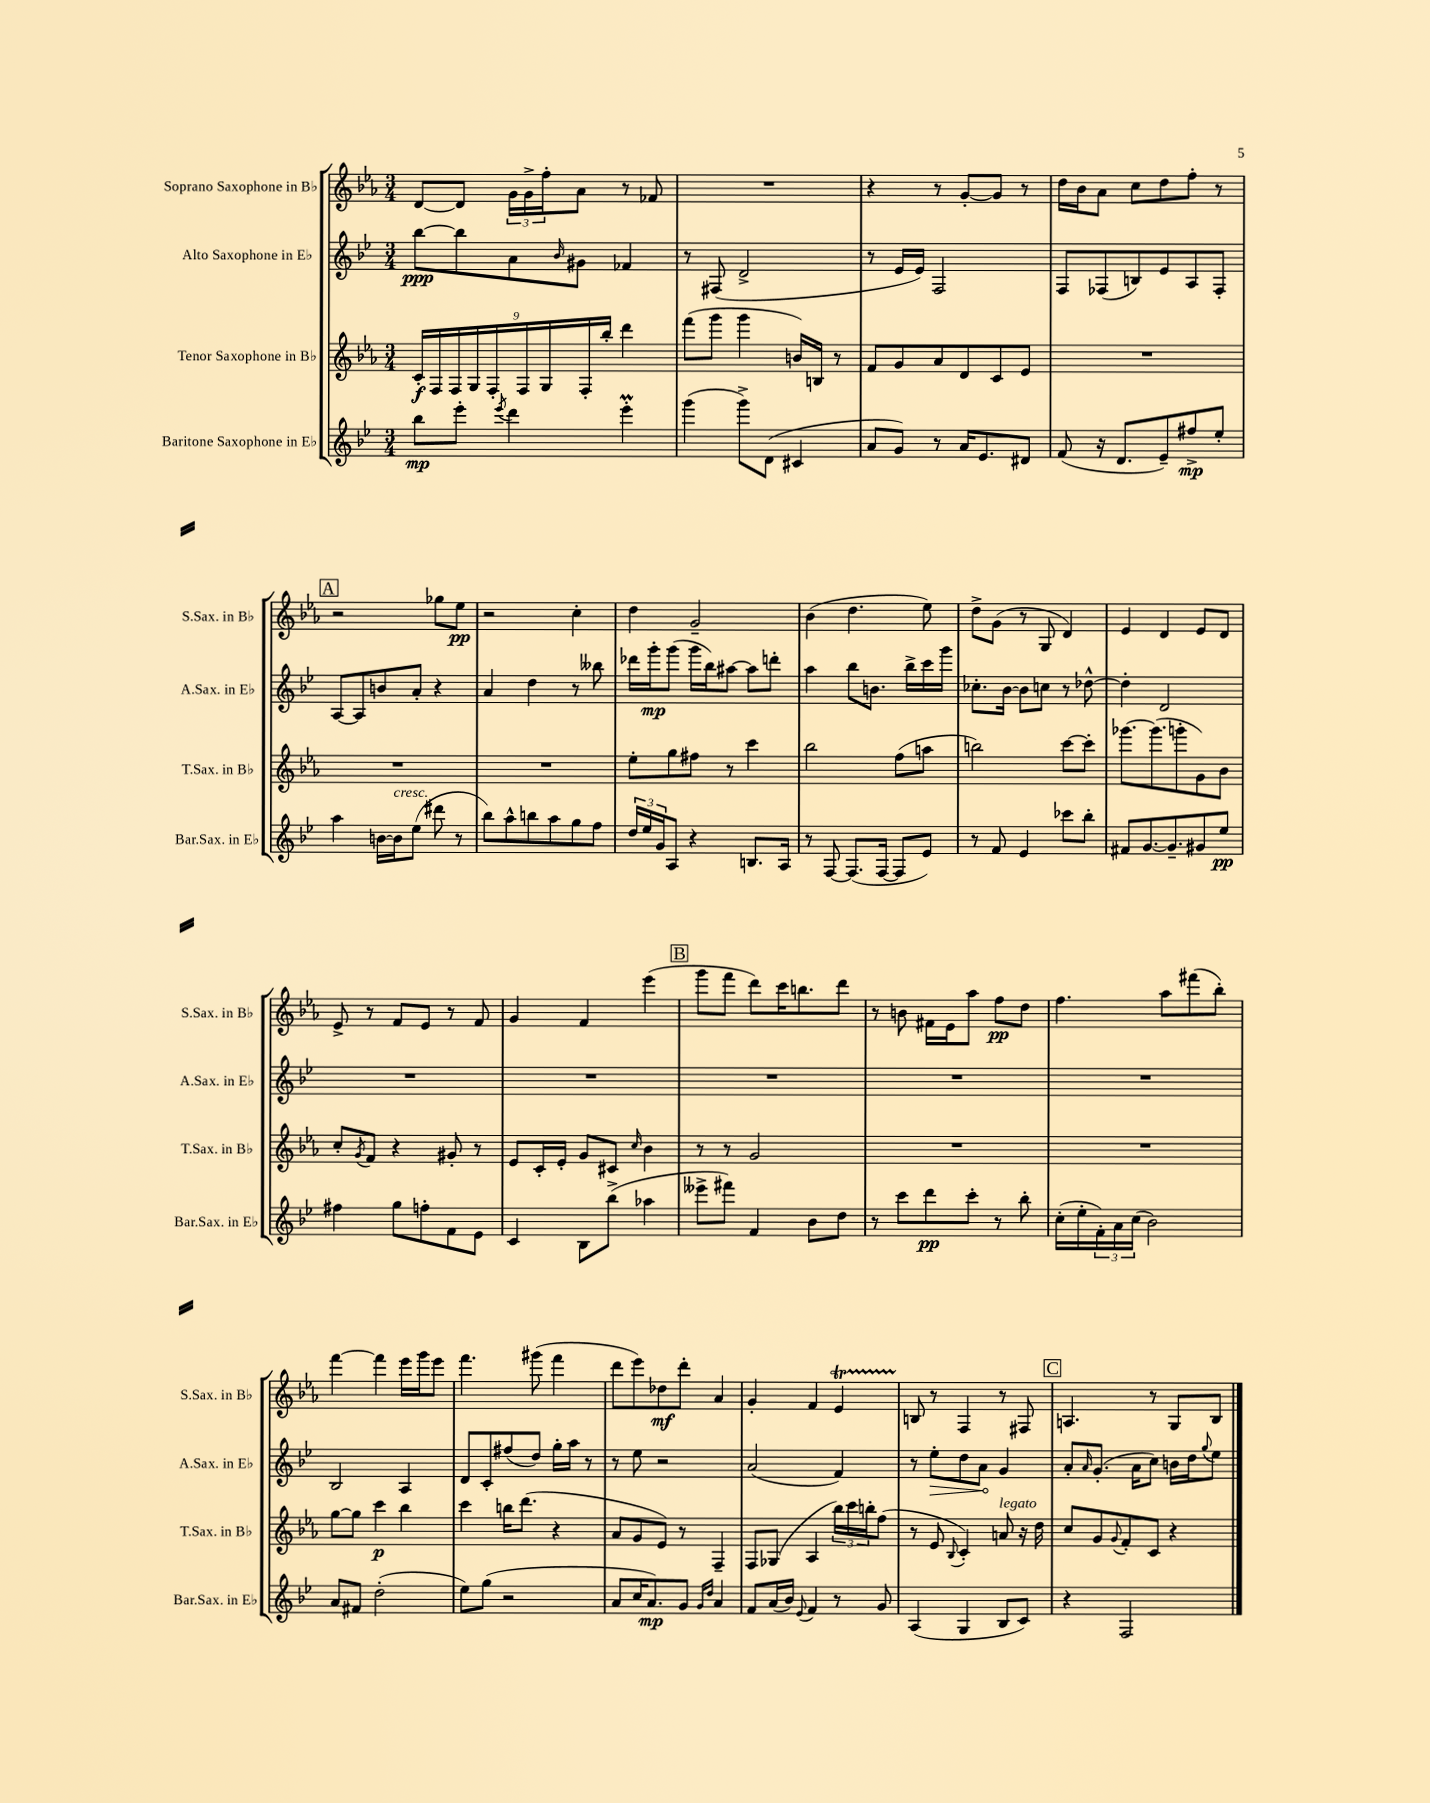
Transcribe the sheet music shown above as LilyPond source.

<<
\new StaffGroup <<
\new Staff = "s0" \with { instrumentName = "Soprano Saxophone in Bb" shortInstrumentName = "S.Sax. in Bb" } {
    \clef treble \key ees \major \numericTimeSignature \time 3/4
    d'8~ d'8 \tuplet 3/2 { g'16 g'16-> f''16-. } aes'8 r8 fes'8 |
    R2. |
    r4 r8 g'8~-. g'8 r8 |
    d''16 bes'16 aes'8 c''8 d''8 f''8-. r8 |
    \mark \markup { \box "A" } r2 ges''8 ees''8\pp |
    r2 c''4-. |
    d''4 g'2-- |
    bes'4( d''4. ees''8) |
    d''8-> g'8( r8 g8 d'4) |
    ees'4 d'4 ees'8 d'8 |
    ees'8-> r8 f'8 ees'8 r8 f'8 |
    g'4 f'4 ees'''4( |
    \mark \markup { \box "B" } g'''8 f'''8 d'''8) c'''16 b''8. d'''8 |
    r8 b'8 fis'16 ees'16 aes''8 f''8\pp d''8 |
    f''4. aes''8 fis'''8( bes''8-.) |
    f'''4~ f'''4 ees'''16 g'''16 ees'''8 |
    f'''4. gis'''8( f'''4 |
    d'''8 ees'''8) des''8\mf d'''8-. aes'4 |
    g'4-. f'4 ees'4\startTrillSpan |
    b8\stopTrillSpan r8 f4 r8 fis8 |
    \mark \markup { \box "C" } a4. r8 g8 bes8 \bar "|." |
}
\new Staff = "s1" \with { instrumentName = "Alto Saxophone in Eb" shortInstrumentName = "A.Sax. in Eb" } {
    \clef treble \key bes \major \numericTimeSignature \time 3/4
    bes''8~\ppp bes''8 a'8 \grace { bes'16 } gis'8 fes'4 |
    r8 fis8( d'2-> |
    r8 ees'16 ees'16) f2 |
    f8 fes8( b8) ees'8 a8 fes8-. |
    \mark \markup { \box "A" } a8~ a8 b'8 a'8-. r4 |
    a'4 d''4 r8 beses''8 |
    des'''16 g'''16-.\mp g'''8( g'''16 bes''16) ais''8~ ais''8 d'''8-. |
    a''4 bes''8 b'8. bes''16-> c'''16 g'''16 |
    ces''8.-. bes'16~ bes'8 c''8 r8 des''8~-^ |
    des''4-. d'2 |
    R2. |
    R2. |
    \mark \markup { \box "B" } R2. |
    R2. |
    R2. |
    bes2 a4 |
    d'8 c'8-. fis''8( d''8) g''16-. a''16 r8 |
    r8 ees''8 r2 |
    a'2( f'4) |
    r8 \once \override Hairpin.circled-tip = ##t ees''8-.\> d''8 a'8\! g'4 |
    \mark \markup { \box "C" } a'8-. \grace { a'16 } g'8.-.( a'16 c''8) b'16 d''16 \appoggiatura { g''8 } ees''8 \bar "|." |
}
\new Staff = "s2" \with { instrumentName = "Tenor Saxophone in Bb" shortInstrumentName = "T.Sax. in Bb" } {
    \clef treble \key ees \major \numericTimeSignature \time 3/4
    \tuplet 9/8 { c'16-.\f f16 f16 g16 f16-. f16 g16 f16-. bes''16-. } d'''4 |
    f'''8( g'''8 g'''4 b'16) b16 r8 |
    f'8 g'8 aes'8 d'8 c'8 ees'8 |
    R2. |
    \mark \markup { \box "A" } R2. |
    R2. |
    ees''8-. g''8 fis''8 r8 c'''4 |
    bes''2 f''8( a''8 |
    b''2) c'''8~ c'''8-. |
    ges'''8.~ ges'''8.( g'''8-. g'8) bes'8 |
    c''8-. \acciaccatura { g'8 } f'8 r4 gis'8-. r8 |
    ees'8 c'16-. ees'16-. g'8 cis'8 \grace { c''16 } bes'4 |
    \mark \markup { \box "B" } r8 r8 g'2 |
    R2. |
    R2. |
    g''8~ g''8 c'''4\p bes''4 |
    c'''4 b''16 d'''8.( r4 |
    aes'8 g'8 ees'8) r8 f4-- |
    f8 ges8( aes4 \tuplet 3/2 { bes''16) c'''16 b''16-. } f''8( |
    r8 ees'8 \appoggiatura { bes8 } c'4-.) a'8^\markup { \italic "legato" } r16 d''16 |
    \mark \markup { \box "C" } c''8 g'8 \appoggiatura { g'8 } f'8-. c'8 r4 \bar "|." |
}
\new Staff = "s3" \with { instrumentName = "Baritone Saxophone in Eb" shortInstrumentName = "Bar.Sax. in Eb" } {
    \clef treble \key bes \major \numericTimeSignature \time 3/4
    bes''8\mp ees'''8-. \acciaccatura { ees'''8 } d'''4 ees'''4-.\prall |
    g'''4( g'''8->) d'8( cis'4 |
    a'8 g'8) r8 a'16 ees'8. dis'8 |
    f'8( r16 d'8. ees'8--) fis''8->\mp ees''8-. |
    \mark \markup { \box "A" } a''4 b'16~ b'16^\markup { \italic "cresc." } ees''8( dis'''8 r8 |
    bes''8) a''8-^ b''8 a''8 g''8 f''8 |
    \tuplet 3/2 { d''16 ees''16 g'16 } a8 r4 b8. a16 |
    r8 f8~ f8.( f16~ f8 ees'8) |
    r8 f'8 ees'4 ces'''8 bes''8-. |
    fis'8 g'8.~ g'8.-- gis'8 ees''8\pp |
    fis''4 g''8 f''8-. f'8 ees'8 |
    c'4 bes8 bes''8->( aes''4 |
    \mark \markup { \box "B" } eeses'''8-> fis'''8) f'4 bes'8 d''8 |
    r8 c'''8 d'''8\pp c'''8-. r8 bes''8-. |
    c''16-.( ees''16-. \tuplet 3/2 { f'16-.) a'16 c''16( } bes'2) |
    a'8 fis'8 d''2-.( |
    ees''8) g''8( r2 |
    a'8 c''16 a'8.\mp) g'8 \grace { g'16 d''16 } a'4 |
    f'8 a'16( bes'16) \appoggiatura { ees'8 } f'4 r8 g'8 |
    a4( g4 bes8 c'8) |
    \mark \markup { \box "C" } r4 f2 \bar "|." |
}
>>
>>
\layout { \context { \Score \remove "Bar_number_engraver" } }
